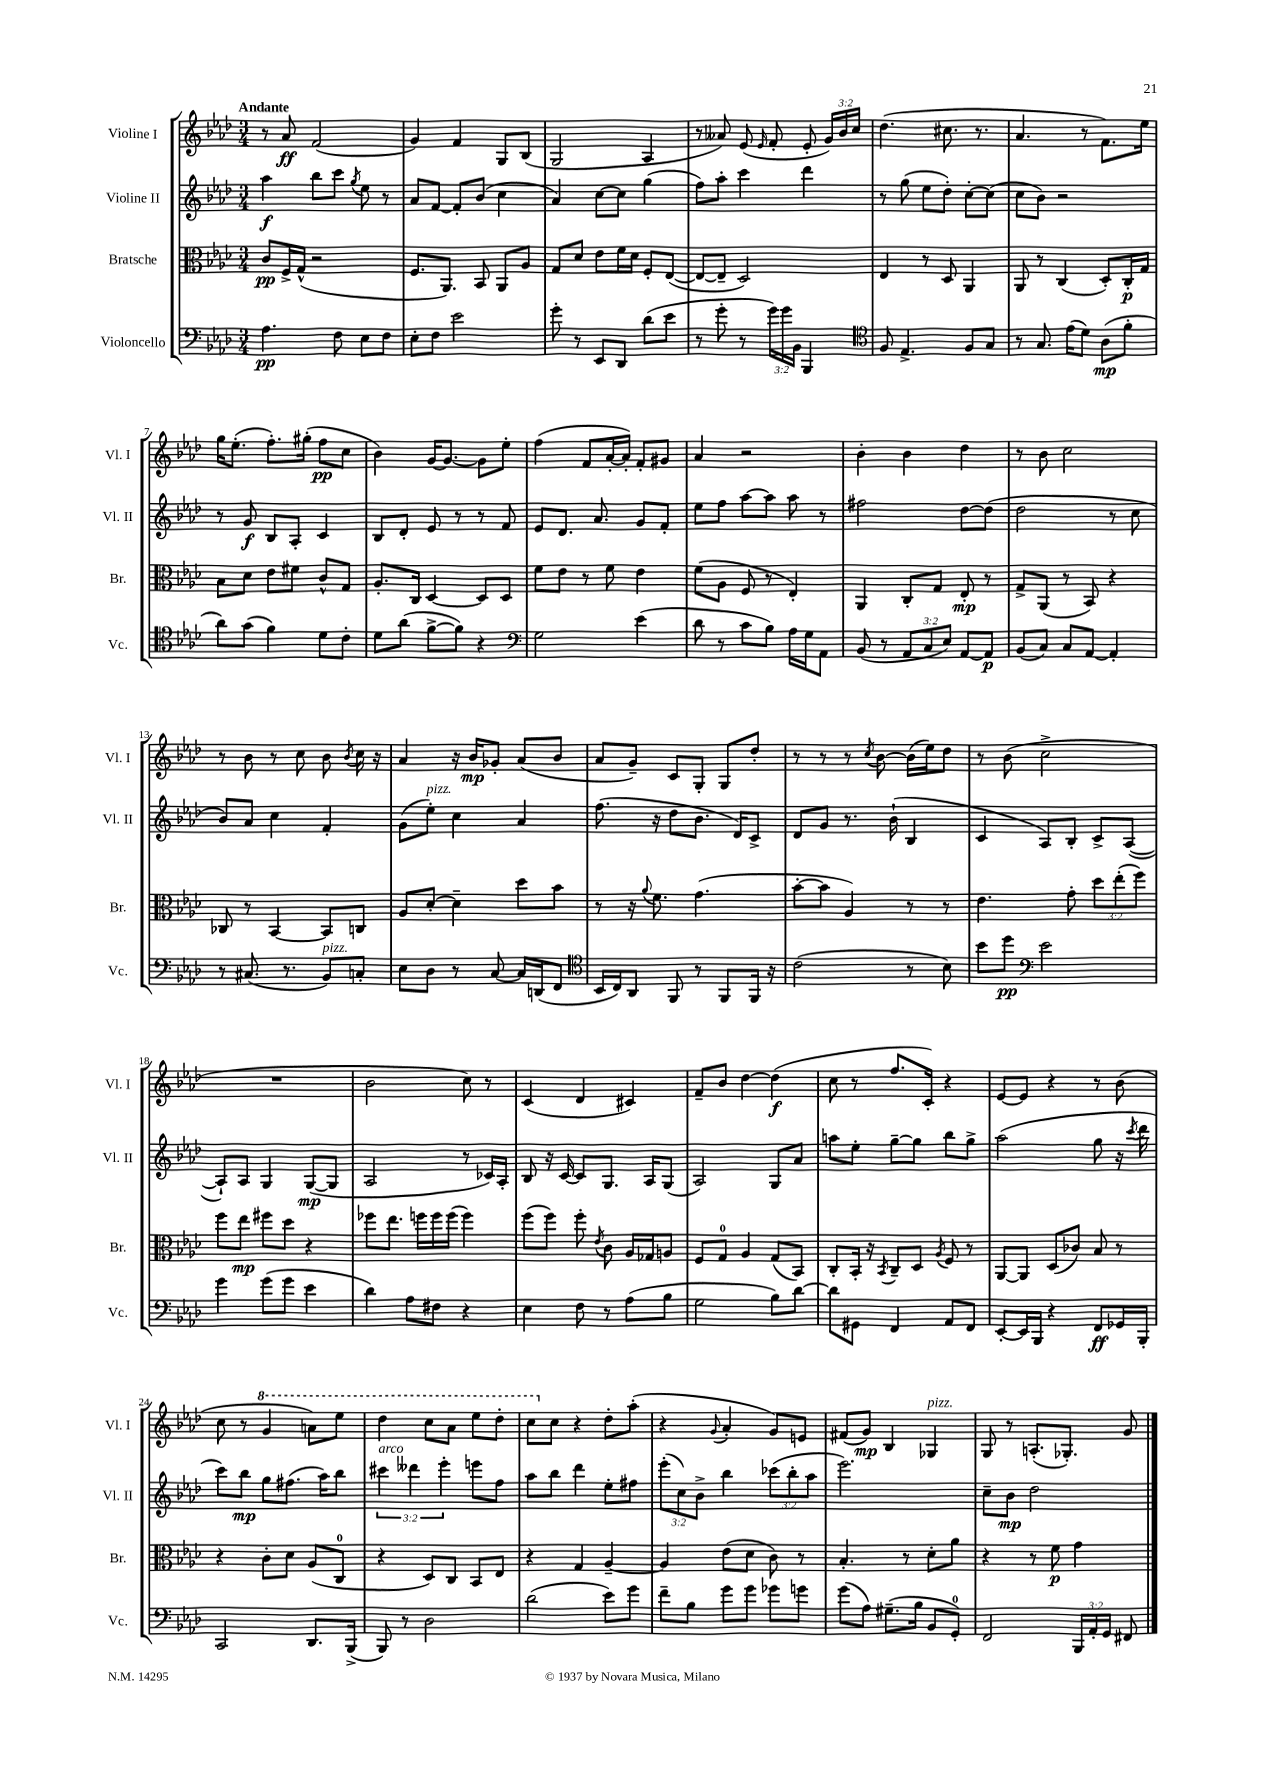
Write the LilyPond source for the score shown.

<<
\new StaffGroup <<
\new Staff = "s0" \with { instrumentName = "Violine I" shortInstrumentName = "Vl. I" } {
    \clef treble \key aes \major \numericTimeSignature \time 3/4 \override Staff.TupletNumber.text = #tuplet-number::calc-fraction-text \tempo "Andante"
    \autoBeamOff r8 aes'8\ff f'2( |
    g'4) f'4 g8[ bes8]( |
    g2 aes4 |
    r8 aeses'8) ees'8( \grace { ees'16 } f'8-. ees'8-. \tuplet 3/2 { g'16[) bes'16 c''16] } |
    des''4.( cis''8. r8. |
    aes'4. r8 f'8.[) ees''16] |
    g''16[ ees''8.]-.( f''8.[-.) gis''16]-.( f''8[\pp c''8] |
    bes'4) g'16[~ g'8.]~ g'8[ ees''8]-. |
    f''4( f'8[ aes'16~-. aes'16]-.) f'8[-. gis'8] |
    aes'4 r2 |
    bes'4-. bes'4 des''4 |
    r8 bes'8 c''2 |
    r8 bes'8 r8 c''8 bes'8 \acciaccatura { bes'8 } c''16 r16 |
    aes'4 r16 bes'16[\mp ges'8]-. aes'8[( bes'8] |
    aes'8[ g'8]--) c'8[ g8]-. g8[ des''8]-. |
    r8 r8 r8 \acciaccatura { c''8 } bes'8~ bes'16[( ees''16) des''8] |
    r8 bes'8( c''2-> |
    R2. |
    bes'2 c''8) r8 |
    c'4( des'4 cis'4) |
    f'8[-- bes'8] des''4~ des''4\f( |
    c''8 r8 f''8.[ c'16]-.) r4 |
    ees'8[~ ees'8] r4 r8 bes'8( |
    c''8 r8 \ottava #1 g''4 a''8[) ees'''8] |
    des'''4 c'''8[ aes''8] ees'''8[ des'''8]-. |
    c'''8[ \ottava #0 c''8] r4 des''8[-. aes''8]-.( |
    r4 \appoggiatura { g'8 } aes'4-. g'8[) e'8] |
    fis'8[( g'8]\mp) bes4 ges4^\markup { \italic "pizz." } |
    g8 r8 a8.[-.( ges8.]-.) g'8 \bar "|." |
}
\new Staff = "s1" \with { instrumentName = "Violine II" shortInstrumentName = "Vl. II" } {
    \clef treble \key aes \major \numericTimeSignature \time 3/4 \override Staff.TupletNumber.text = #tuplet-number::calc-fraction-text
    \autoBeamOff aes''4\f bes''8[ c'''8] \acciaccatura { g''8 } ees''8 r8 |
    aes'8[ f'8]~ f'8[-. bes'8]( c''4 |
    aes'4) c''8[~ c''8] g''4( |
    f''8[) aes''8]-. c'''4 des'''4 |
    r8 g''8( ees''8[ des''8]-.) c''8[~-. c''8]( |
    c''8[ bes'8]) r2 |
    r8 g'8\f bes8[ aes8]-. c'4 |
    bes8[ des'8]-. ees'8 r8 r8 f'8 |
    ees'8[ des'8.] aes'8. g'8[ f'8]-. |
    ees''8[ f''8] aes''8[~ aes''8] aes''8 r8 |
    fis''2 des''8[~ des''8]( |
    des''2 r8 c''8 |
    bes'8[) aes'8] c''4 f'4-. |
    g'8[( ees''8]-.^\markup { \italic "pizz." }) c''4 aes'4 |
    f''8.( r16 des''8[ bes'8.] des'16[) c'8]-> |
    des'8[ g'8] r8. bes'16-!( bes4 |
    c'4 aes8[) bes8]-. c'8[-> aes8]~( |
    aes8[-!) aes8] g4 g8[~\mp( g8] |
    aes2 r8 ces'16[) aes16]-. |
    bes8 r16 c'16~ c'8[ g8.] aes16[ g8]( |
    aes2) g8[ aes'8] |
    a''8[ ees''8]-. g''8[~-- g''8] bes''8[ g''8]-> |
    aes''2( g''8 r16 \acciaccatura { c'''8 } des'''16 |
    c'''8[) bes''8]\mp g''8[ fis''8.]( aes''16[) bes''8] |
    \tuplet 3/2 { cis'''4^\markup { \italic "arco" } deses'''4 ees'''4-. } e'''8[ f''8] |
    aes''8[ bes''8] des'''4 ees''8[-. fis''8] |
    \tuplet 3/2 { ees'''8[-.( c''8) bes'8]-> } bes''4 \tuplet 3/2 { ces'''8[( bes''8-. aes''8] } |
    ees'''2.) |
    c''8[-- bes'8]\mp des''2 \bar "|." |
}
\new Staff = "s2" \with { instrumentName = "Bratsche" shortInstrumentName = "Br." } {
    \clef alto \key aes \major \numericTimeSignature \time 3/4 \override Staff.TupletNumber.text = #tuplet-number::calc-fraction-text
    \autoBeamOff c'8[\pp f16-> g16]-^( r2 |
    f8.[ aes,8.]) bes,8 aes,8[ aes8] |
    g8[ des'8] ees'8[ f'16 des'16] f8[-. ees8]~( |
    ees8[~ ees8]-- des2) |
    ees4 r8 des8 aes,4 |
    aes,8 r8 c4( des8[-.) c16-.\p g16] |
    bes8[ des'8] ees'8[ fis'8] c'8[-^ g8] |
    aes8.[-. c16] des4~ des8[ des8] |
    f'8[ ees'8] r8 f'8 ees'4 |
    f'8[( aes8] f8 r8 ees4-.) |
    aes,4 c8[-. g8] ees8-.\mp r8 |
    g8[-> aes,8]( r8 bes,8) r4 |
    ces8 r8 bes,4~ bes,8[ c8] |
    aes8[ des'8]~-. des'4-- des''8[ bes'8] |
    r8 r16 \appoggiatura { aes'8 } f'8. g'4.( |
    bes'8[~-. bes'8] aes4) r8 r8 |
    ees'4. g'8-. \tuplet 3/2 { des''8[ ees''8-.( f''8]) } |
    f''8[ ees''8]\mp fis''8[ des''8] r4 |
    fes''8[ ees''8.] f''16[ f''16 f''16]( f''4) |
    f''8[( f''8]) f''8-. \acciaccatura { ees'8 } c'8 aes16[ ges16 a8] |
    f8[ g8]-0 aes4 g8[( bes,8]) |
    c8[-. bes,16]-. r16 \acciaccatura { bes,8 } c8[-- des8] \acciaccatura { aes8 } f8 r8 |
    aes,8[~ aes,8] des8[( ces'8]) bes8 r8 |
    r4 c'8[-. des'8] aes8[( c8]-0 |
    r4 des8[) c8] bes,8[ ees8] |
    r4 g4 aes4~-- |
    aes4 ees'8[( des'8] c'8) r8 |
    bes4.-. r8 des'8[-. aes'8] |
    r4 r8 f'8\p g'4 \bar "|." |
}
\new Staff = "s3" \with { instrumentName = "Violoncello" shortInstrumentName = "Vc." } {
    \clef bass \key aes \major \numericTimeSignature \time 3/4 \override Staff.TupletNumber.text = #tuplet-number::calc-fraction-text
    \autoBeamOff aes4.\pp f8 ees8[ f8] |
    ees8[-. f8] ees'2 |
    g'8-. r8 ees,8[ des,8] des'8[( ees'8] |
    r8 g'8-. r8 \tuplet 3/2 { g'16[) g'16 bes,16] } bes,,4 |
    \clef tenor f8 ees4.-> f8[ g8] |
    r8 g8. ees'16[( des'8]) aes8[\mp( f'8]-. |
    aes'8[) g'8]( f'4) des'8[ c'8]-. |
    des'8[ aes'8]( f'8[~-> f'8]) r4 |
    \clef bass g2 ees'4( |
    des'8 r8 c'8[ bes8]) aes16[ g16 aes,8] |
    bes,8( r8 \tuplet 3/2 { aes,8[ c8 ees8]) } aes,8[~ aes,8]\p |
    bes,8[( c8]) c8[ aes,8]~ aes,4-. |
    r8 cis8.( r8. bes,8[^\markup { \italic "pizz." }) c8]-. |
    ees8[ des8] r8 c8~ c16[ d,16( f,8] |
    \clef tenor bes,16[ c16) aes,8] f,8 r8 f,8[ f,16] r16 |
    c'2( r8 bes8) |
    bes'8[ des''8]\pp \clef bass ees'2 |
    g'4 g'8[( g'8] ees'4 |
    des'4) aes8[ fis8] r4 |
    ees4 f8 r8 aes8[( bes8] |
    g2 bes8[) des'8]~ |
    des'8[ gis,8] f,4 aes,8[ f,8] |
    ees,8[~-. ees,16 bes,,16] r4 f,8[\ff ges,16 bes,,16]-. |
    c,2 des,8.[ bes,,16]->( |
    bes,,8) r8 des2 |
    des'2( ees'8[) g'8] |
    f'8[-- bes8] g'8[ g'8] ges'8[ g'8] |
    g'8[( aes8]) gis8.[--( bes16] bes,8[ g,8]-0-.) |
    f,2 \tuplet 3/2 { bes,,16[ aes,16-. g,16] } fis,8 \bar "|." |
}
>>
>>
